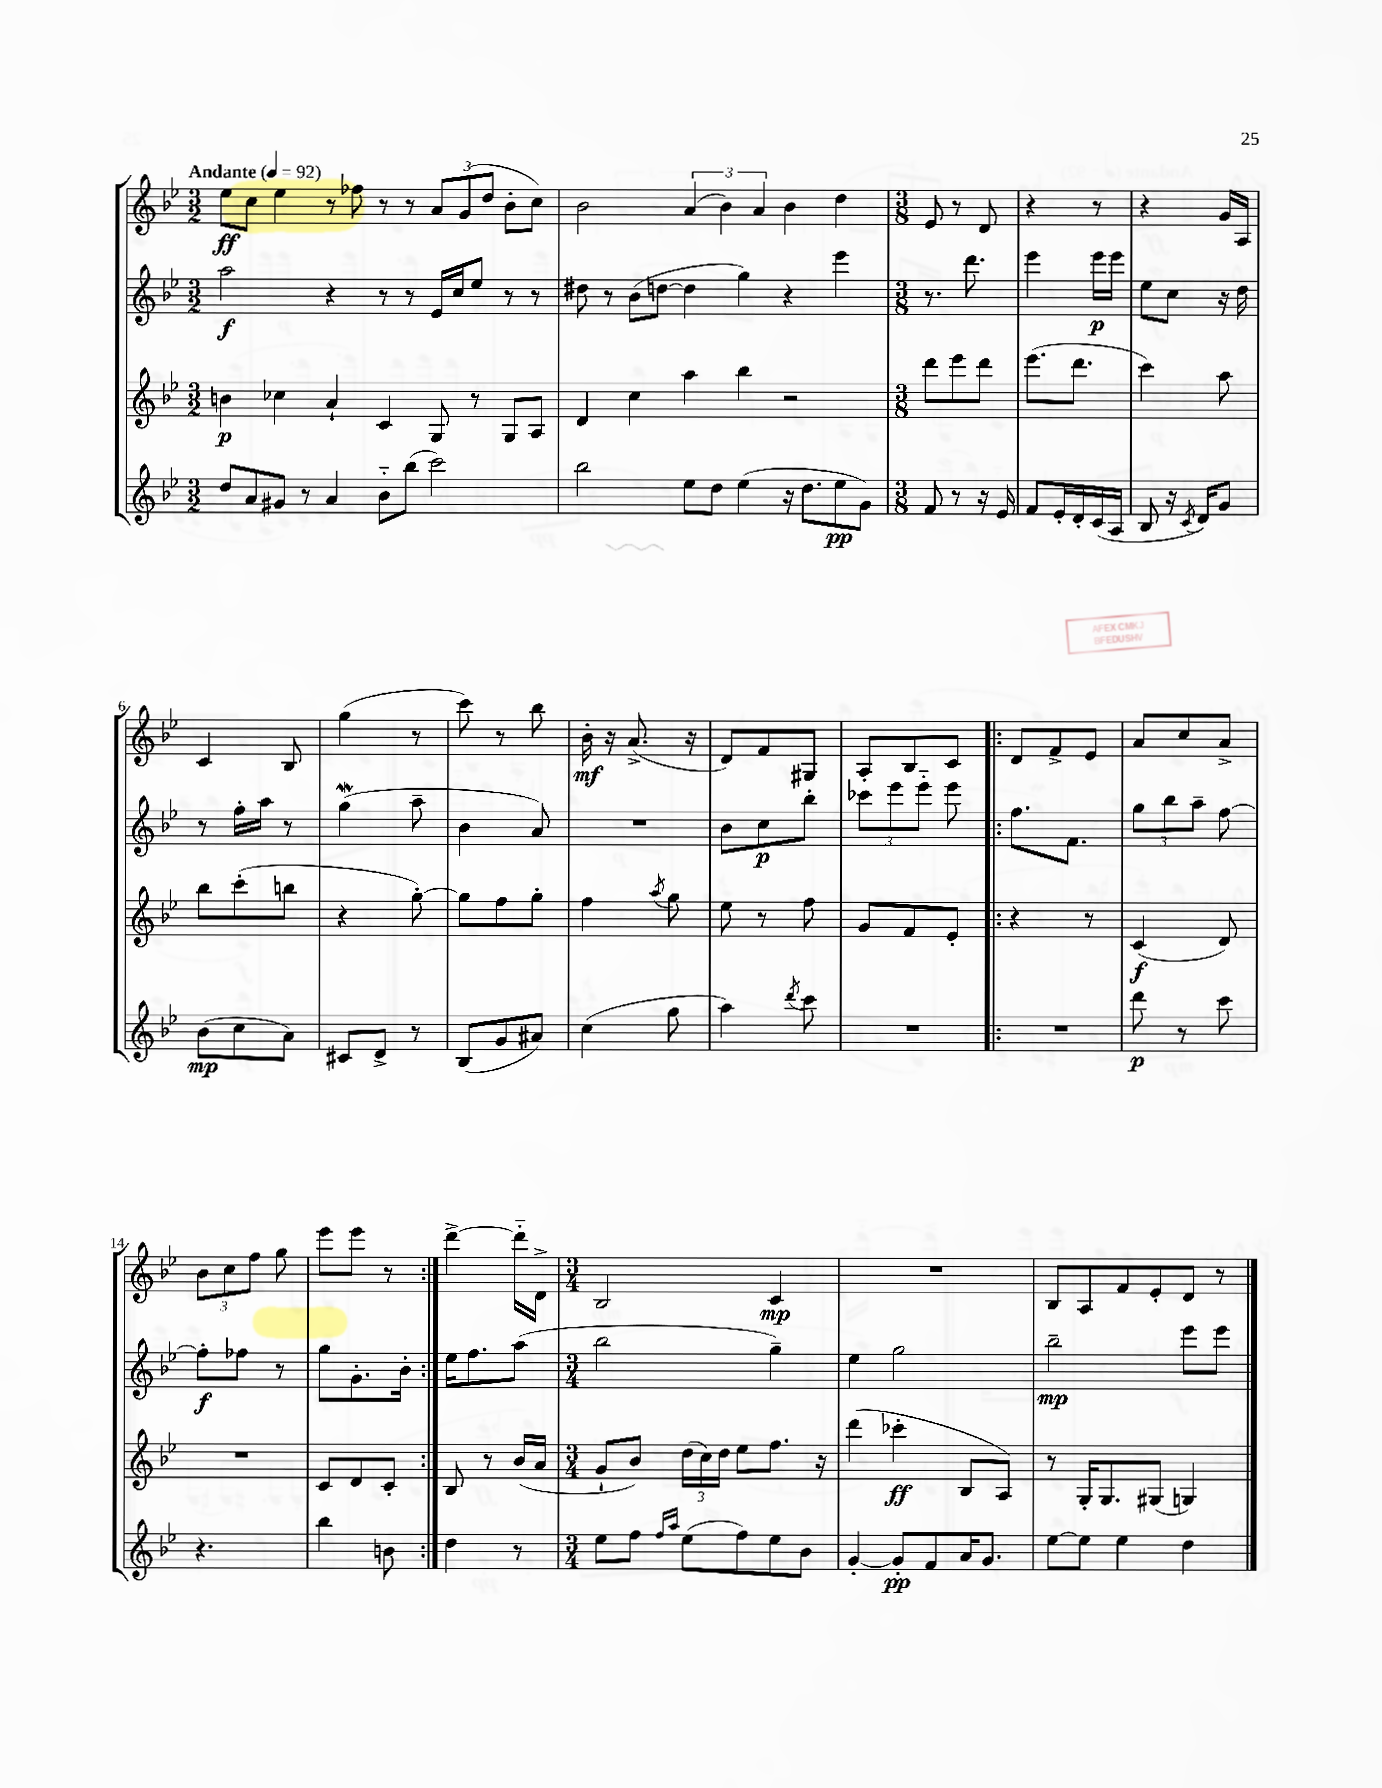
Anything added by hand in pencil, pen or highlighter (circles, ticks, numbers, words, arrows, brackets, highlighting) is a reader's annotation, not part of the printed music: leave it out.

**kern	**dynam	**kern	**dynam	**kern	**dynam	**kern	**dynam
*part4	*part4	*part3	*part3	*part2	*part2	*part1	*part1
*staff4	*staff4	*staff3	*staff3	*staff2	*staff2	*staff1	*staff1
*clefG2	*	*clefG2	*	*clefG2	*	*clefG2	*
*k[b-e-]	*	*k[b-e-]	*	*k[b-e-]	*	*k[b-e-]	*
*M3/2	*	*M3/2	*	*M3/2	*	*M3/2	*
*MM92	*	*MM92	*	*MM92	*	*MM92	*
=1	=1	=1	=1	=1	=1	=1	=1
!	!	!	!	!	!	!LO:TX:a:B:t=Andante	!
8dd/L	.	4bn\	p	2aa\	f	8ee-\L	ff
8a/	.	.	.	.	.	8cc\J	.
8g#X/J	.	4cc-X\	.	.	.	4ee-\	.
8r	.	.	.	.	.	.	.
4a/	.	4a`/	.	4r	.	8r	.
.	.	.	.	.	.	8ff-X\	.
8b-\L	.	4c/	.	8r	.	8r	.
(8bb-\J	.	.	.	8r	.	8r	.
2ccc\)	.	8G/	.	16e-/LL	.	12a/L	.
.	.	.	.	16cc/J	.	.	.
.	.	.	.	.	.	(12g/	.
.	.	8r	.	8ee-/J	.	.	.
.	.	.	.	.	.	12dd/J	.
.	.	8G/L	.	8r	.	8b-'\L	.
.	.	8A/J	.	8r	.	8cc\J)	.
=2	=2	=2	=2	=2	=2	=2	=2
2bb-\	.	4d/	.	8dd#X\	.	2b-\	.
.	.	.	.	8r	.	.	.
.	.	4cc\	.	(8b-\L	.	.	.
.	.	.	.	[8ddn\J	.	.	.
8ee-\L	.	4aa\	.	4dd\]	.	(6a/	.
8dd\J	.	.	.	.	.	.	.
.	.	.	.	.	.	6b-\)	.
(4ee-\	.	4bb-\	.	4gg\)	.	.	.
.	.	.	.	.	.	6a/	.
16r	.	2r	.	4r	.	4b-\	.
8.dd\L	.	.	.	.	.	.	.
8ee-\	pp	.	.	4eee-\	.	4dd\	.
8g\J)	.	.	.	.	.	.	.
=3	=3	=3	=3	=3	=3	=3	=3
*M3/8	*	*M3/8	*	*M3/8	*	*M3/8	*
8f/	.	8ddd\L	.	8.r	.	8e-/	.
8r	.	8eee-\	.	.	.	8r	.
.	.	.	.	8.ddd\	.	.	.
16r	.	8ddd\J	.	.	.	8d/	.
16e-/	.	.	.	.	.	.	.
=4	=4	=4	=4	=4	=4	=4	=4
8f/L	.	(8.eee-\L	.	4eee-\	.	4r	.
16e-'/L	.	.	.	.	.	.	.
16d'/	.	8.ddd\J	.	.	.	.	.
(16c/	.	.	.	16eee-\LL	p	8r	.
16A/JJ	.	.	.	16eee-\JJ	.	.	.
=5	=5	=5	=5	=5	=5	=5	=5
8B-/	.	4ccc\)	.	8ee-\L	.	4r	.
16r	.	.	.	8cc\J	.	.	.
8qc/	.	.	.	.	.	.	.
16d/KL)	.	.	.	.	.	.	.
8g/J	.	8aa\	.	16r	.	16g/LL	.
.	.	.	.	16dd\	.	16A/JJ	.
!!LO:LB:g=z
=6	=6	=6	=6	=6	=6	=6	=6
(8b-\L	mp	8bb-\L	.	8r	.	4c/	.
8cc\	.	(8ccc'\	.	16ff'\LL	.	.	.
.	.	.	.	16aa\JJ	.	.	.
8a\J)	.	8bbn\J	.	8r	.	8B-/	.
=7	=7	=7	=7	=7	=7	=7	=7
8c#X/L	.	4r	.	(4ggW\	.	(4gg\	.
8d^/J	.	.	.	.	.	.	.
8r	.	[8gg'\)	.	8aa~\	.	8r	.
=8	=8	=8	=8	=8	=8	=8	=8
(8B-/L	.	8gg\L]	.	4b-\	.	8ccc\)	.
8g/	.	8ff\	.	.	.	8r	.
8a#X/J)	.	8gg'\J	.	8a/)	.	8bb-\	.
=9	=9	=9	=9	=9	=9	=9	=9
(4cc\	.	4ff\	.	4.r	.	16b-'\	mf
.	.	.	.	.	.	16r	.
.	.	.	.	.	.	(8.a^/	.
.	.	8qaa/	.	.	.	.	.
8gg\	.	8gg\	.	.	.	.	.
.	.	.	.	.	.	16r	.
=10	=10	=10	=10	=10	=10	=10	=10
4aa\)	.	8ee-\	.	8b-\L	.	8d/L)	.
.	.	8r	.	8cc\	p	8f/	.
8qddd/	.	.	.	.	.	.	.
8ccc\	.	8ff\	.	8bb-'\J	.	8G#X/J	.
=11	=11	=11	=11	=11	=11	=11	=11
4.r	.	8g/L	.	12ccc-X\L	.	8A'/L	.
.	.	.	.	12eee-\	.	.	.
.	.	8f/	.	.	.	8B-/	.
.	.	.	.	12eee-\J	.	.	.
.	.	8e-'/J	.	8eee-\	.	8c/J	.
=12!|:	=12!|:	=12!|:	=12!|:	=12!|:	=12!|:	=12!|:	=12!|:
4.r	.	4r	.	8.ff\L	.	8d/L	.
.	.	.	.	.	.	8f^/	.
.	.	.	.	8.f\J	.	.	.
.	.	8r	.	.	.	8e-/J	.
=13	=13	=13	=13	=13	=13	=13	=13
8ddd\	p	(4c/	f	12gg\L	.	8a/L	.
.	.	.	.	12bb-\	.	.	.
8r	.	.	.	.	.	8cc/	.
.	.	.	.	12aa~\J	.	.	.
8ccc\	.	8d/)	.	[8ff\	.	8a^/J	.
!!LO:LB:g=z
=14	=14	=14	=14	=14	=14	=14	=14
4.r	.	4.r	.	8ff'\L]	f	12b-\L	.
.	.	.	.	.	.	12cc\	.
.	.	.	.	8ff-X\J	.	.	.
.	.	.	.	.	.	12ff\J	.
.	.	.	.	8r	.	8gg\	.
=15	=15	=15	=15	=15	=15	=15	=15
4bb-\	.	8c/L	.	8gg\L	.	8eee-\L	.
.	.	8d/	.	8.g'\	.	8eee-\J	.
8bn\	.	8c'/J	.	.	.	8r	.
.	.	.	.	16b-'\Jk	.	.	.
=16:|!	=16:|!	=16:|!	=16:|!	=16:|!	=16:|!	=16:|!	=16:|!
4dd\	.	8B-/	.	16ee-\KL	.	[4ddd^\	.
.	.	.	.	8.ff\	.	.	.
.	.	8r	.	.	.	.	.
8r	.	(16b-/LL	.	(8aa\J	.	16ddd\LL]	.
.	.	16a/JJ	.	.	.	16d^\JJ	.
=17	=17	=17	=17	=17	=17	=17	=17
*M3/4	*	*M3/4	*	*M3/4	*	*M3/4	*
8ee-\L	.	8g`/L	.	2bb-\	.	2B-/	.
8ff\J	.	8b-/J)	.	.	.	.	.
16qqff/LL	.	.	.	.	.	.	.
16qqaa/JJ	.	.	.	.	.	.	.
(8ee-\L	.	(24dd\LL	.	.	.	.	.
.	.	24cc\)	.	.	.	.	.
.	.	24dd\JJ	.	.	.	.	.
8ff\)	.	8ee-\L	.	.	.	.	.
8ee-\	.	8.ff\J	.	4gg~\)	.	4c/	mp
8b-\J	.	.	.	.	.	.	.
.	.	16r	.	.	.	.	.
=18	=18	=18	=18	=18	=18	=18	=18
[4g'/	.	(4ddd\	.	4ee-\	.	2.r	.
8g'/L]	pp	4ccc-X'\	ff	2gg\	.	.	.
8f/	.	.	.	.	.	.	.
16a/K	.	8B-/L	.	.	.	.	.
8.g/J	.	.	.	.	.	.	.
.	.	8A/J)	.	.	.	.	.
=19	=19	=19	=19	=19	=19	=19	=19
[8ee-\L	.	8r	.	2bb-~\	mp	8B-/L	.
8ee-\J]	.	16G'/KL	.	.	.	8A/	.
.	.	8.G/	.	.	.	.	.
4ee-\	.	.	.	.	.	8f/	.
.	.	(8G#X/J	.	.	.	8e-'/	.
4dd\	.	4Gn/)	.	8eee-\L	.	8d/J	.
.	.	.	.	8eee-\J	.	8r	.
==	==	==	==	==	==	==	==
*-	*-	*-	*-	*-	*-	*-	*-
